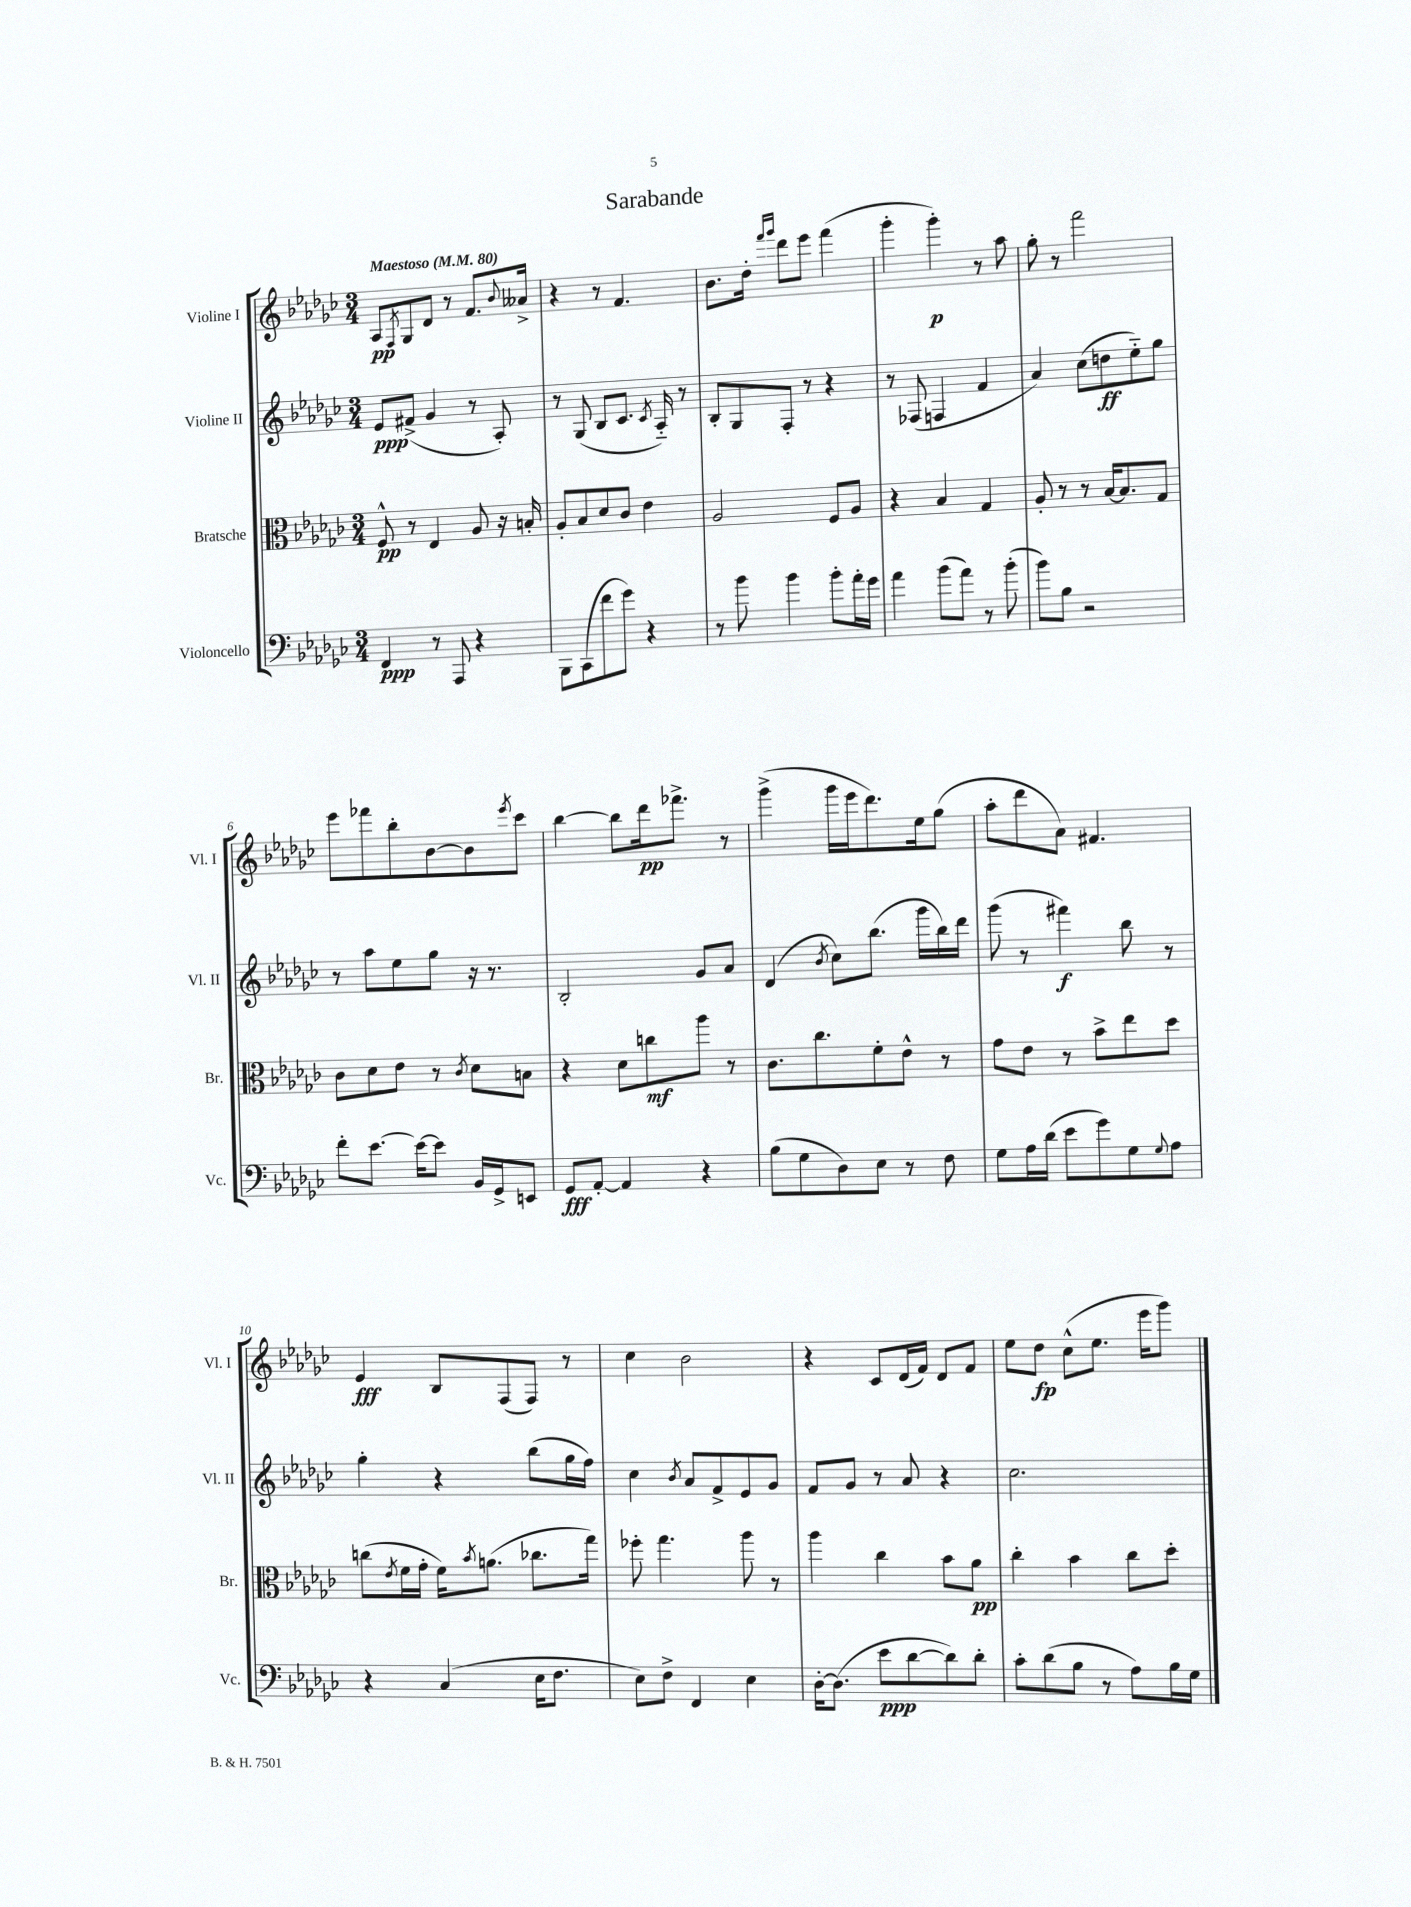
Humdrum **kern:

**kern	**kern	**kern	**kern
*staff4	*staff3	*staff2	*staff1
*clefF4	*clefC3	*clefG2	*clefG2
*k[b-e-a-d-g-c-]	*k[b-e-a-d-g-c-]	*k[b-e-a-d-g-c-]	*k[b-e-a-d-g-c-]
*M3/4	*M3/4	*M3/4	*M3/4
*MM80	*MM80	*MM80	*MM80
4FF/	8F^^/	8e-/L	8A-/L
.	.	.	8qF/
.	8r	(8f#^/J	8G-/
8r	4E-/	4g-/	8d-/J
8AAA-/	.	.	8r
4r	8A-/	8r	8.f/L
.	16r	8A-'/)	.
.	.	.	8qqb-/
.	16B'/	.	16a--^/Jk
=	=	=	=
8BBB-\L	8A-'/L	8r	4r
(8CC-\	8B-/	(8G-/	.
8f\	8d-/	8B-/L	8r
8g-\J)	8c-/J	8.c-/J	4.f/
4r	4e-\	.	.
.	.	8qc-/	.
.	.	16A-'~/)	.
.	.	8r	.
=	=	=	=
8r	2A-/	8B-'/L	8.b-\L
8b-\	.	8G-/	.
.	.	.	16dd-'\Jk
.	.	.	16qqfff/LL
.	.	.	16qqggg-/JJ
4b-\	.	8F'/J	8ddd-\L
.	.	8r	8eee-\J
8b-'\L	8F/L	4r	(4fff\
16a-'\L	8A-/J	.	.
16g-\JJ	.	.	.
=	=	=	=
4a-\	4r	8r	4ggg-'\
.	.	(8F-/	.
(8b-\L	4B-/	4F/	4ggg-'\)
8a-\J)	.	.	.
8r	4G-/	4f/	8r
(8b-'\	.	.	8aa-\
=	=	=	=
8b-\L)	8A-'/	4a-/)	8gg-'\
8B-\J	8r	.	8r
2r	8r	(8cc-\L	2fff\
.	[16B-/LK	8dd\	.
.	8.B-/]	.	.
.	.	8ee-'~\)	.
.	8G-/J	8gg-\J	.
=	=	=	=
8f'\L	8c-\L	8r	8eee-\L
[8.e-\J	8d-\	8aa-\L	8fff-\
.	8e-\J	8ee-\	8bb-'\
16e-\_LK	.	.	.
8e-\]J	8r	8gg-\J	[8b-\
.	8qc-/	.	.
16BB-/LL	8d-\L	16r	8b-\]
16GG-^/J	.	8.r	.
.	.	.	8qeee-/
8EE/J	8B\J	.	8ccc-\J
=	=	=	=
8GG-/L	4r	2B-'/	[4bb-\
[8AA-'/J	.	.	.
4AA-/]	8d-\L	.	8bb-\]L
.	8cc\	.	16ddd-\k
.	.	.	8.fff-^\J
4r	8aa-\J	8g-/L	.
.	8r	8a-/J	8r
=	=	=	=
(8B-\L	8.c-\L	(4d-/	(4ggg-^\
8G-\	.	.	.
.	8.cc-\	.	.
.	.	8qb-/	.
8D-\)	.	8cc-\L)	16ggg-\LL
.	.	.	16eee-\J
8E-\J	8f'\	(8.bb-\J	8.ddd-\)
8r	8e-^^\J	.	.
.	.	16ggg-\LL	16ee-\k
8F\	8r	16bb-\)	(8gg-\J
.	.	16ddd-\JJ	.
=	=	=	=
8G-\L	8g-\L	(8ggg-\	8aa-'\L
16A-\L	8e-\J	8r	8ddd-\
(16d-\JJ	.	.	.
8e-\L	8r	4fff#\)	8a-\J)
8g-\)	8b-^\L	.	4.f#/
8G-\	8ee-\	8bb-\	.
8qqG-/	.	.	.
8A-\J	8dd-\J	8r	.
=	=	=	=
4r	(8cc\L	4gg-'\	4e-/
.	8qe-/	.	.
.	16f\L	.	.
.	16g-'\JJ	.	.
(4C-/	16f\LK)	4r	8B-/L
.	8qb-/	.	.
.	(8.a\J	.	.
.	.	.	(8F/
16E-\LK	8.cc-\L	(8bb-\L	8F/J)
8.F\J	.	.	.
.	.	16gg-\L	8r
.	16gg-\Jk)	16ff\JJ)	.
=	=	=	=
8E-\L)	8ff-'\	4cc-\	4cc-\
8F^\J	4.gg-\	.	.
.	.	8qb-/	.
4FF/	.	8a-/L	2b-\
.	.	8f^/	.
4E-\	8aa-\	8e-/	.
.	8r	8g-/J	.
=	=	=	=
[16D-'\LK	4aa-\	8f/L	4r
(8.D-\]J	.	.	.
.	.	8g-/J	.
8e-\L	4cc-\	8r	8c-/L
[8d-\	.	8a-/	(16d-/L
.	.	.	16f/JJ)
8d-\])	8b-\L	4r	8d-/L
8d-'\J	8a-\J	.	8f/J
=	=	=	=
8c-'\L	4cc-'\	2.cc-\	8ee-\L
(8d-\	.	.	8dd-\J
8B-\J	4b-\	.	(8cc-^^\L
8r	.	.	8.ee-\J
8A-\L)	8cc-\L	.	.
.	.	.	16eee-\LK
16B-\L	8dd-'\J	.	8ggg-\J)
16G-\JJ	.	.	.
==	==	==	==
*-	*-	*-	*-
